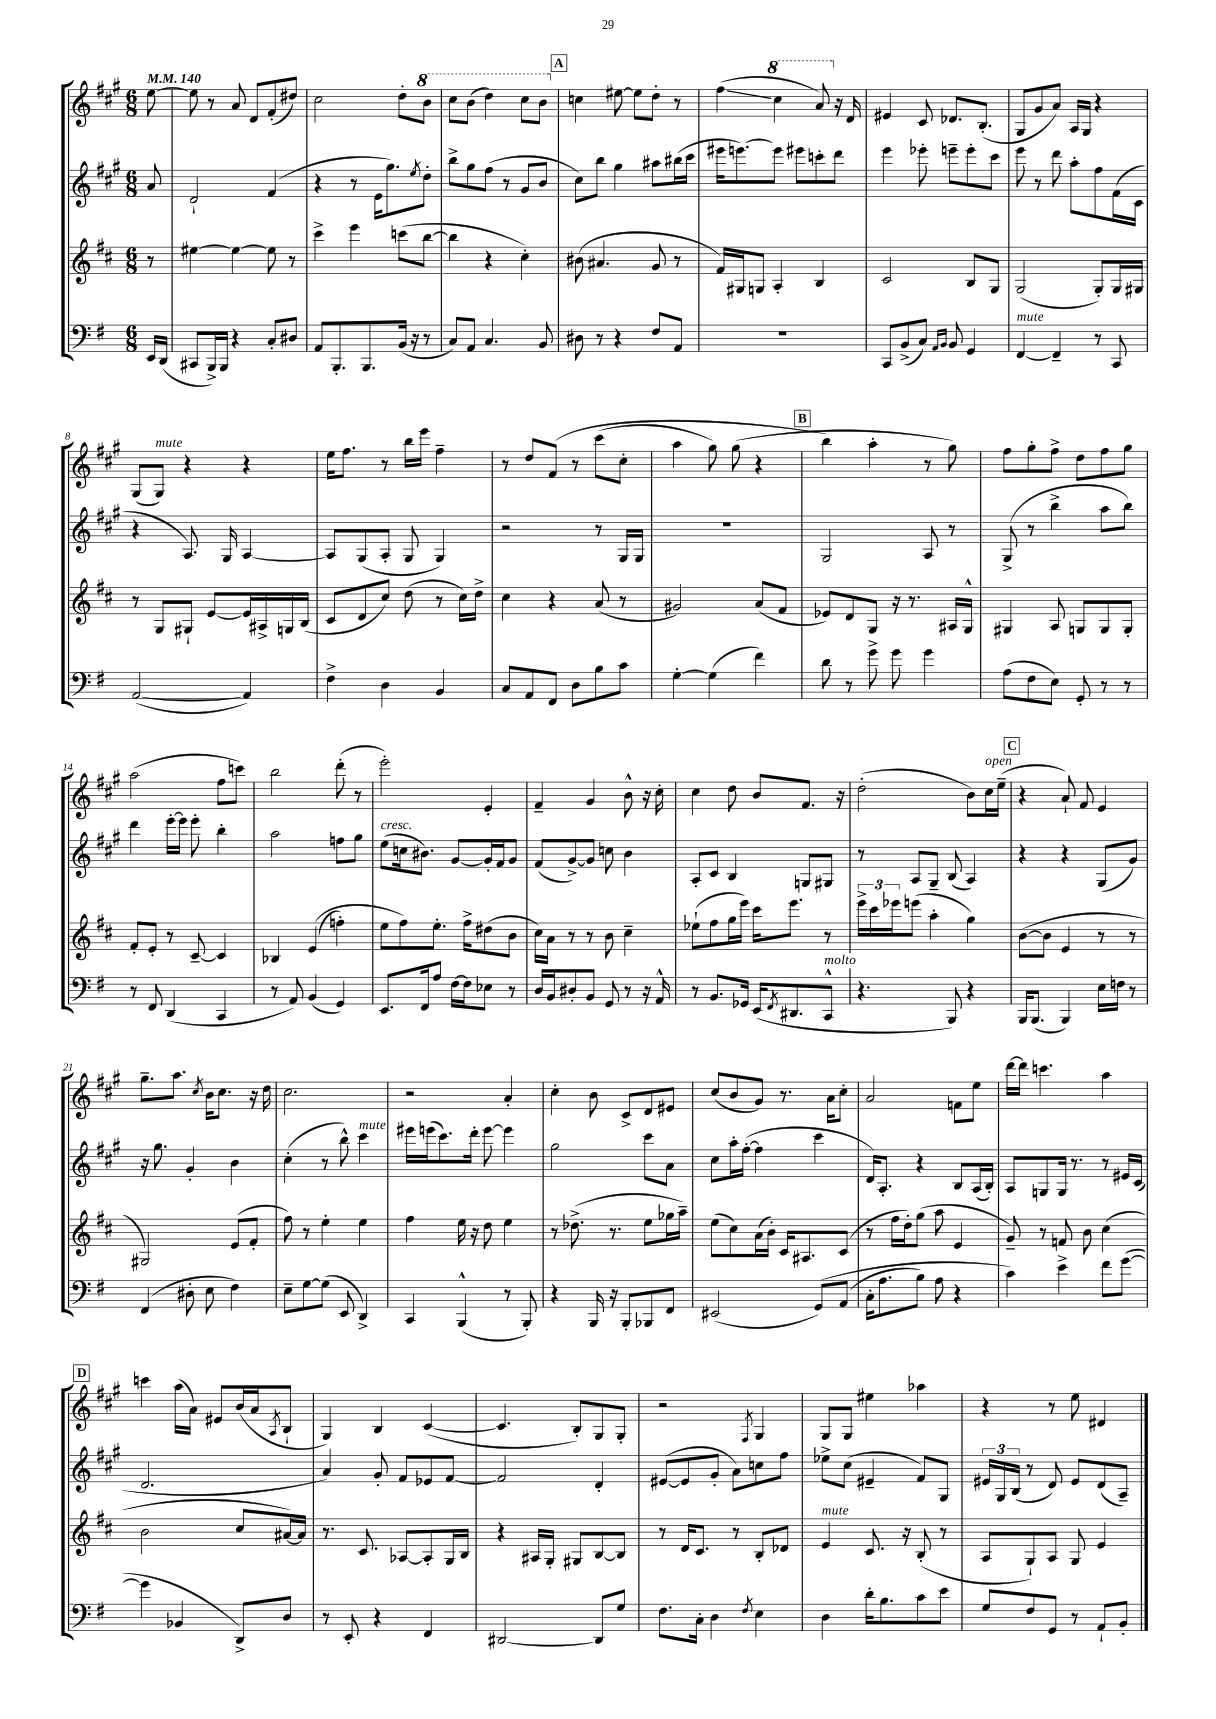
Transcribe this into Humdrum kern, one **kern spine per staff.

**kern	**kern	**kern	**kern
*staff4	*staff3	*staff2	*staff1
*clefF4	*clefG2	*clefG2	*clefG2
*k[f#]	*k[f#c#]	*k[f#c#g#]	*k[f#c#g#]
*M6/8	*M6/8	*M6/8	*M6/8
*MM140	*MM140	*MM140	*MM140
16EE/LL	8r	8a/	[8ee\
(16DD/JJ	.	.	.
=	=	=	=
8CC#/L	[4ee#\	2d`/	8ee\]
16BBB^/L)	.	.	8r
16BBB/JJ	.	.	.
4r	4ee#\_	.	8a/
.	.	.	8d/L
8C'/L	8ee#\]	(4f#/	(8f#'/
8D#/J	8r	.	8dd#/J)
=	=	=	=
8AA/L	4ccc#^\	4r	2cc#\
8.BBB'/	.	.	.
.	4eee\	8r	.
8.BBB/	.	.	.
.	.	16e\LK	.
.	.	8.gg#\)	.
(16BB/Jk	(8ccc\L	.	8dd'\L
16r	.	.	.
.	.	8qee/	.
8r	[8bb\J	8dd'\J	8bb\J
=	=	=	=
8C/L)	4bb\]	8bb^\L	8ccc#\L
8AA/J	.	8gg#\	(8bb\J
4.C/	4r	(8ff#\J	4ddd\)
.	.	8r	.
.	4cc#'\)	8g#/L	8ccc#\L
8BB/	.	8b/J	8bb\J
=	=	=	=
8D#\	(8b#\	8cc#\L)	4cc\
8r	4.a#/	8bb\J	.
4r	.	4gg#\	[8ee#\
.	.	.	8ee#\]L
8F#/L	8g/	8aa#\L	8dd'\J
8AA/J	8r	(16bb#\L	8r
.	.	16ccc#\JJ	.
=	=	=	=
2.r	16f#/LL)	16eee#\LK	(4ff#\
.	16G#/J	[8.eee\)	.
.	8G/J	.	.
.	4A'/	8eee\]J	4ccc#\
.	.	8eee#\L	.
.	4B/	8ccc'\	8aa/)
.	.	8ddd\J	16r
.	.	.	16d/
=	=	=	=
8CC/L	2c#/	4eee\	4e#/
(8BB^/	.	.	.
8C/J)	.	8eee-'\	8c#/
16qqAA/LL	.	.	.
16qqBB/JJ	.	.	.
8BB/	.	8eee~\L	8.d-/L
4GG/	8B/L	8eee'\	.
.	.	.	(8.B'/J
.	8G/J	8ccc#\J	.
=	=	=	=
[4FF#/	(2G/	8eee\	8G#/L
.	.	8r	8g#/
4FF#~/]	.	8ddd\	8a/J)
.	.	8aa'\L	16A/LL
.	.	.	16G#/JJ
8r	8G'/L)	8ff#\	4r
8CC/	16G/L	(16f#\L	.
.	16G#/JJ	16c#\JJ	.
=	=	=	=
([2AA/	8r	4r	(8G#/L
.	8G/L	.	8G#/J)
.	8G#`/J	8.A/)	4r
.	[8e/L	.	.
.	.	16G#/	.
4AA/])	16e/]L	[4A/	4r
.	16A#^/	.	.
.	16G/	.	.
.	(16B/JJ	.	.
=	=	=	=
4F#^\	8c#/L	8A/]L	16ee\LK
.	.	.	8.ff#\J
.	8d/	(8G#/	.
4D\	8cc#/J)	8A'/J	8r
.	(8dd\	8G#/	16bb\LL
.	.	.	16eee\JJ
4BB/	8r	4G#/)	4ff#~\
.	16cc#\LL)	.	.
.	16dd^\JJ	.	.
=	=	=	=
8C/L	4cc#\	2r	8r
8AA/	.	.	8dd/L
8FF#/J	4r	.	&(8f#/J
8D\L	.	.	8r
8B\	(8a/	8r	(8ccc#\L
8c\J	8r	16G#/LL	8cc#'\J
.	.	16G#/JJ	.
=	=	=	=
[4G'\	2g#/)	2.r	4aa\
(4G\]	.	.	8gg#\)
.	.	.	(8gg#\
4f#\)	(8a/L	.	4r
.	8f#/J	.	.
=	=	=	=
8d\	8e-/L)	2G#/	4bb\&)
8r	8d/	.	.
8g^\	8G/J	.	4aa'\
8g\	16r	.	.
.	8.r	.	.
4g\	.	8A/	8r
.	16A#/LL	8r	8gg#\)
.	16G^^/JJ	.	.
=	=	=	=
(8A\L	4G#/	(8G#^/	8ff#\L
8F#\	.	8r	8gg#'\
8E\J)	8A/	4bb^\	8ff#^\J
8GG'/	8G/L	.	8dd\L
8r	8G/	8aa\L	8ff#\
8r	8G'/J	8bb\J)	8gg#\J
=	=	=	=
8r	8f#'/L	4ddd\	(2aa\
8FF#/	8e'/J	.	.
(4DD/	8r	[16eee'\LL	.
.	.	16eee\]JJ	.
.	[8c#~/	8eee'\	.
4CC/	4c#/]	4bb'\	8ff#\L
.	.	.	8ccc\J)
=	=	=	=
8r	4B-/	2aa\	2bb\
8AA/)	.	.	.
(4BB/	&((4e/	.	.
4GG/)	4ff'\)	8ff\L	(8ddd'\
.	.	8gg#\J	8r
=	=	=	=
8.EE/L	8ee\L	(8ee\L	2eee'\)
.	8ff#\&)	16cc\k	.
16FF#/k	.	8.b#\J)	.
8A/J	8.ee'\J	.	.
[16F#\LL	.	[8g#/L	.
16F#\]J	16ff#^\LK	.	.
8E-\J	(8dd#\	16g#'/]L	4e'/
.	.	16f#/J	.
8r	8b\J	8g#/J	.
=	=	=	=
16D/LL	16cc#\LL)	(8f#/L	4f#~/
16BB/J	16a\JJ	.	.
8D#'/	8r	[8g#^/)	.
8BB/J	8r	8g#/]J	4g#/
8GG/	8b\	8cc\	.
8r	4cc#~\	4b\	8b^^\
16r	.	.	16r
16AA^^/	.	.	16cc#'\
=	=	=	=
8r	(8ee-`\L	8A'/L	4cc#\
8.BB/L	8ff#\	8c#/J	.
.	16gg\L	4B/	8dd\
16GG-/Jk	16eee\JJ)	.	.
(16EE/LK	16ccc#\LK	.	8b/L
8qFF#/	.	.	.
8.DD#/	8.eee\J	.	.
.	.	8G/L	8.f#/J
8CC^^/J	8r	8G#/J	.
.	.	.	16r
=	=	=	=
4.r	24eee^\LL	8r	(2dd'\
.	24ccc#\	.	.
.	24eee-\J	.	.
.	(8eee\J	8A/L	.
.	4aa'\	8G#~/J	.
8BBB/)	.	(8B/	.
4r	4gg\)	4A/)	8b\L)
.	.	.	16cc#\L
.	.	.	(16ee~\JJ
=	=	=	=
16BBB/LK	([8b\L	4r	4r
(8.BBB/J	.	.	.
.	8b\]J	.	.
4BBB/)	4e/	4r	8a`/)
.	.	.	8f#/
16E\LL	8r	(8G#/L	4e/
16F\JJ	.	.	.
8r	8r	8g#/J)	.
=	=	=	=
(4FF#/	2G#/)	16r	8.gg#~\L
.	.	8.gg#\	.
.	.	.	8.aa\J
8D#'\	.	4g#'/	.
.	.	.	8qcc#/
8E\	.	.	16b\LK
.	.	.	8.cc#\J
4F#\)	(8e/L	4b\	.
.	8f#'/J	.	16r
.	.	.	16dd\
=	=	=	=
8E~\L	8ff#\)	(4cc#'\	2.cc#\
[8G\	8r	.	.
(8G\]J	4ee'\	8r	.
8EE/	.	8bb^^\)	.
4DD^/)	4ee\	4ccc#\	.
=	=	=	=
4CC/	4ff#\	16eee#\LL	2r
.	.	(16eee\J	.
.	.	8.ccc#\)	.
(4BBB^^/	16ee\	.	.
.	16r	16ddd'\Jk	.
.	8dd\	[8eee\	.
8r	4ee\	4eee\]	4a'/
8BBB'/)	.	.	.
=	=	=	=
4r	8r	2gg#\	4cc#'\
.	(8.dd-^\	.	.
16BBB/	.	.	8b\
16r	8.r	.	.
8BBB'/L	.	.	8c#^/L
8BBB-/	8ee\L	8ccc#\L	8d/
8FF#/J	16gg-\L	8a\J	8e#/J
.	16aa~\JJ)	.	.
=	=	=	=
(2EE#/	(8ee\L	8cc#\L	(8cc#/L
.	8cc#\)	16aa'\L	8b/
.	.	([16ff#'\JJ	.
.	(16a\L	4ff#\]	8g#/J)
.	16b'\JJ)	.	.
.	16c#/LK	.	8.r
.	8.A#/	.	.
&(8GG/L)	.	4ccc#\	.
.	.	.	16a\LK
(8AA/J	(8c#/J	.	8cc#'\J
=	=	=	=
16C'\LK	8r	16d/LK)	2a/
8.A\	.	8.A'/J	.
.	16ff#\LL	.	.
.	16dd'\J)	.	.
8B\J)	(8gg\J	4r	.
8A\	8aa\	.	.
4r	4e/	8B/L	8f\L
.	.	(16A/L	8ee\J
.	.	16B'/JJ)	.
=	=	=	=
4c\&)	8g~/)	8A/L	[16ddd\LL
.	.	.	16ddd\]JJ
.	8r	8G/	4.ccc\
4e^\	8f/	16G/Jk	.
.	.	8.r	.
.	8b\	.	.
8f#\L	(4cc#\	8r	4aa\
([8g\J	.	16e#/LL	.
.	.	(16c#/JJ	.
=	=	=	=
4g\]	2b\	2.d/	4ccc\
4BB-/	.	.	(16aa\LL
.	.	.	16a\JJ)
.	.	.	8e#/L
8DD^/L)	8cc#/L	.	(16b/L
.	.	.	16a/J
.	.	.	8qA/
8D/J	[16a#/L)	.	8B`/J
.	16a#/]JJ	.	.
=	=	=	=
8r	8.r	4a/)	4G#/)
8EE'/	.	.	.
.	8.c#/	.	.
4r	.	8g#'/	4B/
.	[8A-/L	8f#/L	.
4FF#/	8A-'/]	8e-/	([4c#/
.	16G/L	[8f#/J	.
.	16B/JJ	.	.
=	=	=	=
[2DD#/	4r	2f#/]	4.c#/]
.	16A#/LL	.	.
.	16G'/JJ	.	.
.	8G#/L	.	8B'/L)
8DD#/]L	[8B/	4d'/	8G#/
8G/J	8B/]J	.	8G#'/J
=	=	=	=
8.F#\L	8r	([8e#/L	2r
.	16d/LK	8e#/]	.
16C'\Jk	8.c#/J	.	.
4D\	.	8g#'/J	.
.	8r	8a\L)	.
8qF#/	.	.	8qF#/
4E\	8B'/L	8cc\	4G#/
.	8d-/J	8ff#\J	.
=	=	=	=
4D\	4e/	8ee-^\L	8G#/L
.	.	(8cc#\J	8G#/J
16d'\LK	8.c#/	4e#~/	4ee#\
8.B\	.	.	.
.	16r	.	.
8c\	(8B'/	8f#/L)	4aa-\
8e\J	8r	8G#/J	.
=	=	=	=
8G/L	8A/L	24e#/LL	4r
.	.	24G#/	.
.	.	(24B/JJ	.
8F#/	8G`/)	8r	.
8GG/J	8A/J	8d/)	8r
8r	8G/	8e#/L	8ee\
8AA`/L	4e/	(8d/	4d#/
8BB'/J	.	8A~/J)	.
==	==	==	==
*-	*-	*-	*-
